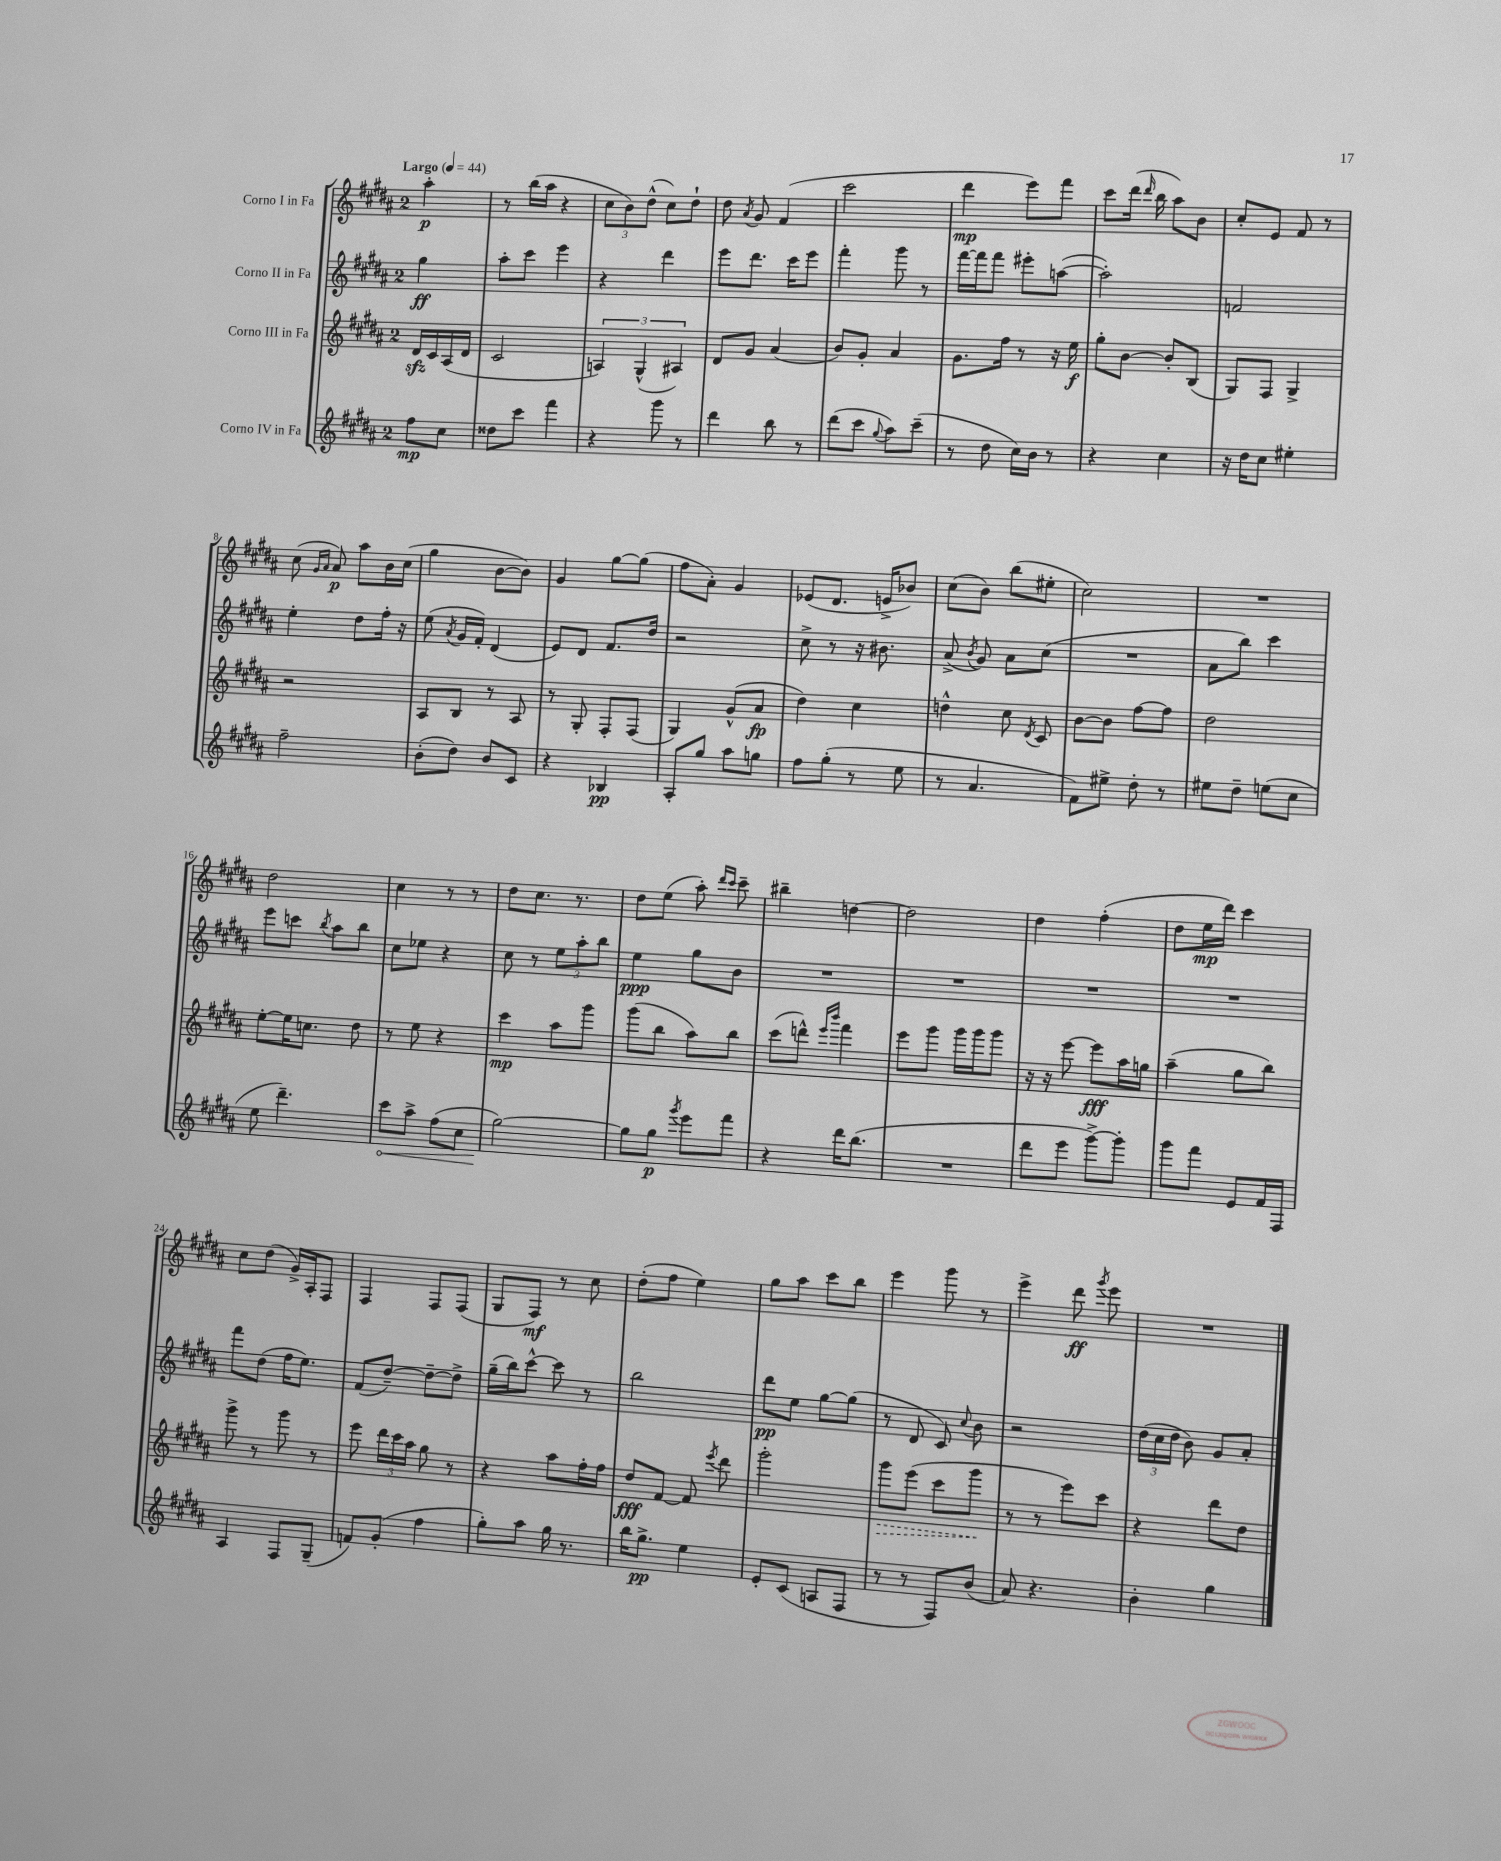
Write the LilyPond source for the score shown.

<<
\new StaffGroup <<
\new Staff = "s0" \with { instrumentName = "Corno I in Fa" } {
    \clef treble \key b \major \once \override Staff.TimeSignature.style = #'single-digit \time 2/4 \partial 4 \tempo "Largo" 4 = 44
    \autoBeamOff ais''4-.\p |
    r8 b''16[( ais''16] r4 |
    \tuplet 3/2 { cis''8[ b'8) dis''8]-^( } cis''8[) dis''8]-! |
    dis''8 \acciaccatura { ais'8 } gis'8 fis'4( |
    cis'''2 |
    dis'''4\mp e'''8[) fis'''8] |
    cis'''8[ dis'''16]( \grace { dis'''16 } b''16 ais''8[) b'8] |
    cis''8[-. e'8] fis'8 r8 |
    cis''8( \grace { gis'16[ ais'16] } ais'8\p) ais''8[ b'16 cis''16]( |
    gis''4 b'8[~ b'8]) |
    gis'4 gis''8[~ gis''8]( |
    fis''8[ ais'8]-.) gis'4 |
    ees'8[( dis'8.] e'16[-> bes'8]) |
    cis''8[( b'8]) b''8[( eis''8]-. |
    cis''2) |
    R2 |
    dis''2 |
    cis''4 r8 r8 |
    dis''8[ cis''8.] r8. |
    dis''8[ e''8]( ais''8-.) \grace { dis'''16[ cis'''16] } cis'''8-- |
    bis''4-- d''4~ |
    d''2 |
    dis''4 fis''4-.( |
    dis''8[ e''16\mp dis'''16]) cis'''4 |
    cis''8[ dis''8]( gis'16[->) ais16-. fis8] |
    fis4 fis8[ fis8]( |
    gis8[ fis8]\mf) r8 cis''8 |
    dis''8[-.( fis''8] e''4) |
    gis''8[ ais''8] cis'''8[ b''8] |
    e'''4 gis'''8 r8 |
    e'''4-> dis'''8\ff \acciaccatura { gis'''8 } e'''8 |
    R2 \bar "|." |
}
\new Staff = "s1" \with { instrumentName = "Corno II in Fa" } {
    \clef treble \key b \major \once \override Staff.TimeSignature.style = #'single-digit \time 2/4 \partial 4
    \autoBeamOff gis''4\ff |
    ais''8[-. cis'''8] e'''4 |
    r4 dis'''4 |
    e'''8[ dis'''8.] cis'''16[ e'''8] |
    fis'''4-. gis'''8 r8 |
    fis'''16[~ fis'''16 fis'''8] eis'''8[-. a''8]~( |
    a''2-.) |
    f'2 |
    e''4-. dis''8[ fis''16]-. r16 |
    e''8( \acciaccatura { ais'8 } gis'16[ fis'16]-.) dis'4( |
    e'8[) dis'8] fis'8.[ dis''16] |
    r2 |
    cis''8-> r8 r16 bis'8. |
    ais'8->( \acciaccatura { b'8 } gis'8) ais'8[ cis''8]( |
    R2 |
    ais'8[ b''8]) cis'''4 |
    e'''8[ c'''8] \acciaccatura { b''8 } ais''8[ b''8] |
    cis''8[ ees''8] r4 |
    cis''8 r8 \tuplet 3/2 { e''8[ ais''8-. b''8] } |
    e''4\ppp gis''8[ b'8] |
    R2 |
    R2 |
    R2 |
    R2 |
    fis'''8[ dis''8]( fis''16[ e''8.]) |
    fis'8[( dis''8]~--) dis''8[~-- dis''8]-> |
    gis''16[--( b''16) cis'''8]~-^ cis'''8 r8 |
    b''2 |
    dis'''8[\pp e''8] gis''8[~ gis''8]( |
    r8 dis'8 cis'8) \appoggiatura { cis''8 } b'8 |
    r2 |
    \tuplet 3/2 { dis''16[( cis''16 dis''16] } b'8) gis'8[ ais'8]-. \bar "|." |
}
\new Staff = "s2" \with { instrumentName = "Corno III in Fa" } {
    \clef treble \key b \major \once \override Staff.TimeSignature.style = #'single-digit \time 2/4 \partial 4
    \autoBeamOff dis'16[\sfz cis'16 ais16( dis'16] |
    cis'2 |
    \tuplet 3/2 { a4) gis4-^( ais4) } |
    dis'8[ gis'8] ais'4( |
    b'8[) gis'8]-. ais'4 |
    gis'8.[ fis''16] r8 r16 e''16\f |
    gis''8[-. b'8]~ b'8[-. b8]( |
    gis8[) fis8] gis4-> |
    r2 |
    ais8[ b8] r8 ais8 |
    r8 gis8-. fis8[-. fis8]( |
    gis4) gis'8[-^( ais'8]\fp |
    dis''4) cis''4 |
    d''4-^ cis''8 \acciaccatura { dis'8 } cis'8 |
    b'8[~ b'8] fis''8[~ fis''8] |
    dis''2 |
    e''8[~-. e''16 c''8.] dis''8 |
    r8 e''8 r4 |
    cis'''4\mp ais''8[ gis'''8] |
    gis'''8[( b''8] ais''8[) b''8] |
    cis'''8[( d'''8]-^) \grace { e'''16[ b'''16] } fis'''4 |
    e'''8[ gis'''8] gis'''16[ gis'''16 gis'''8] |
    r16 r16 e'''8~ e'''8[\fff ais''16 g''16] |
    ais''4--( gis''8[ b''8]) |
    gis'''8-> r8 gis'''8 r8 |
    e'''8 \tuplet 3/2 { dis'''16[ cis'''16 ais''16] } gis''8 r8 |
    r4 ais''8[ fis''16-. fis''16] |
    dis''8[\fff fis'8]~ fis'8 \acciaccatura { e'''8 } dis'''8 |
    gis'''2-. |
    \once \override Hairpin.style = #'dashed-line gis'''8[\> e'''8]( cis'''8[ gis'''8]\! |
    r8 r8 e'''8[) cis'''8] |
    r4 dis'''8[ dis''8] \bar "|." |
}
\new Staff = "s3" \with { instrumentName = "Corno IV in Fa" } {
    \clef treble \key b \major \once \override Staff.TimeSignature.style = #'single-digit \time 2/4 \partial 4
    \autoBeamOff fis''8[\mp cis''8] |
    disis''8[ cis'''8] fis'''4 |
    r4 gis'''8 r8 |
    dis'''4 b''8 r8 |
    dis'''8[( cis'''8] \appoggiatura { gis''8 } ais''8[) cis'''8]--( |
    r8 dis''8 cis''16[) b'16] r8 |
    r4 cis''4 |
    r16 dis''16[ cis''8] eis''4-. |
    fis''2-- |
    b'8[-.( dis''8]) b'8[ cis'8] |
    r4 bes4\pp |
    ais8[-. gis''8] ais''8[ g''8] |
    fis''8[ gis''8]-.( r8 e''8 |
    r8 ais'4. |
    fis'8[) eis''8]-> dis''8-. r8 |
    eis''8[ dis''8]-- e''8[( cis''8] |
    e''8 dis'''4.--) |
    \once \override Hairpin.circled-tip = ##t cis'''8[\< ais''8]-> fis''8[( cis''8] |
    gis''2~\!) |
    gis''8[ gis''8]\p \acciaccatura { gis'''8 } e'''8[ fis'''8] |
    r4 dis'''16[ b''8.]( |
    R2 |
    dis'''8[ e'''8] gis'''8[~->) gis'''8]-. |
    gis'''8[ fis'''8] e'8[ fis'16 fis16] |
    ais4 fis8[ gis8]--( |
    f'8[) gis'8]-.( fis''4 |
    gis''8[-.) ais''8] gis''16 r8. |
    b''16[ gis''8.]->\pp e''4 |
    e'8[-. cis'8]( a8[ fis8] |
    r8 r8 fis8[) b'8]( |
    ais'8) r4. |
    b'4-. gis''4 \bar "|." |
}
>>
>>
